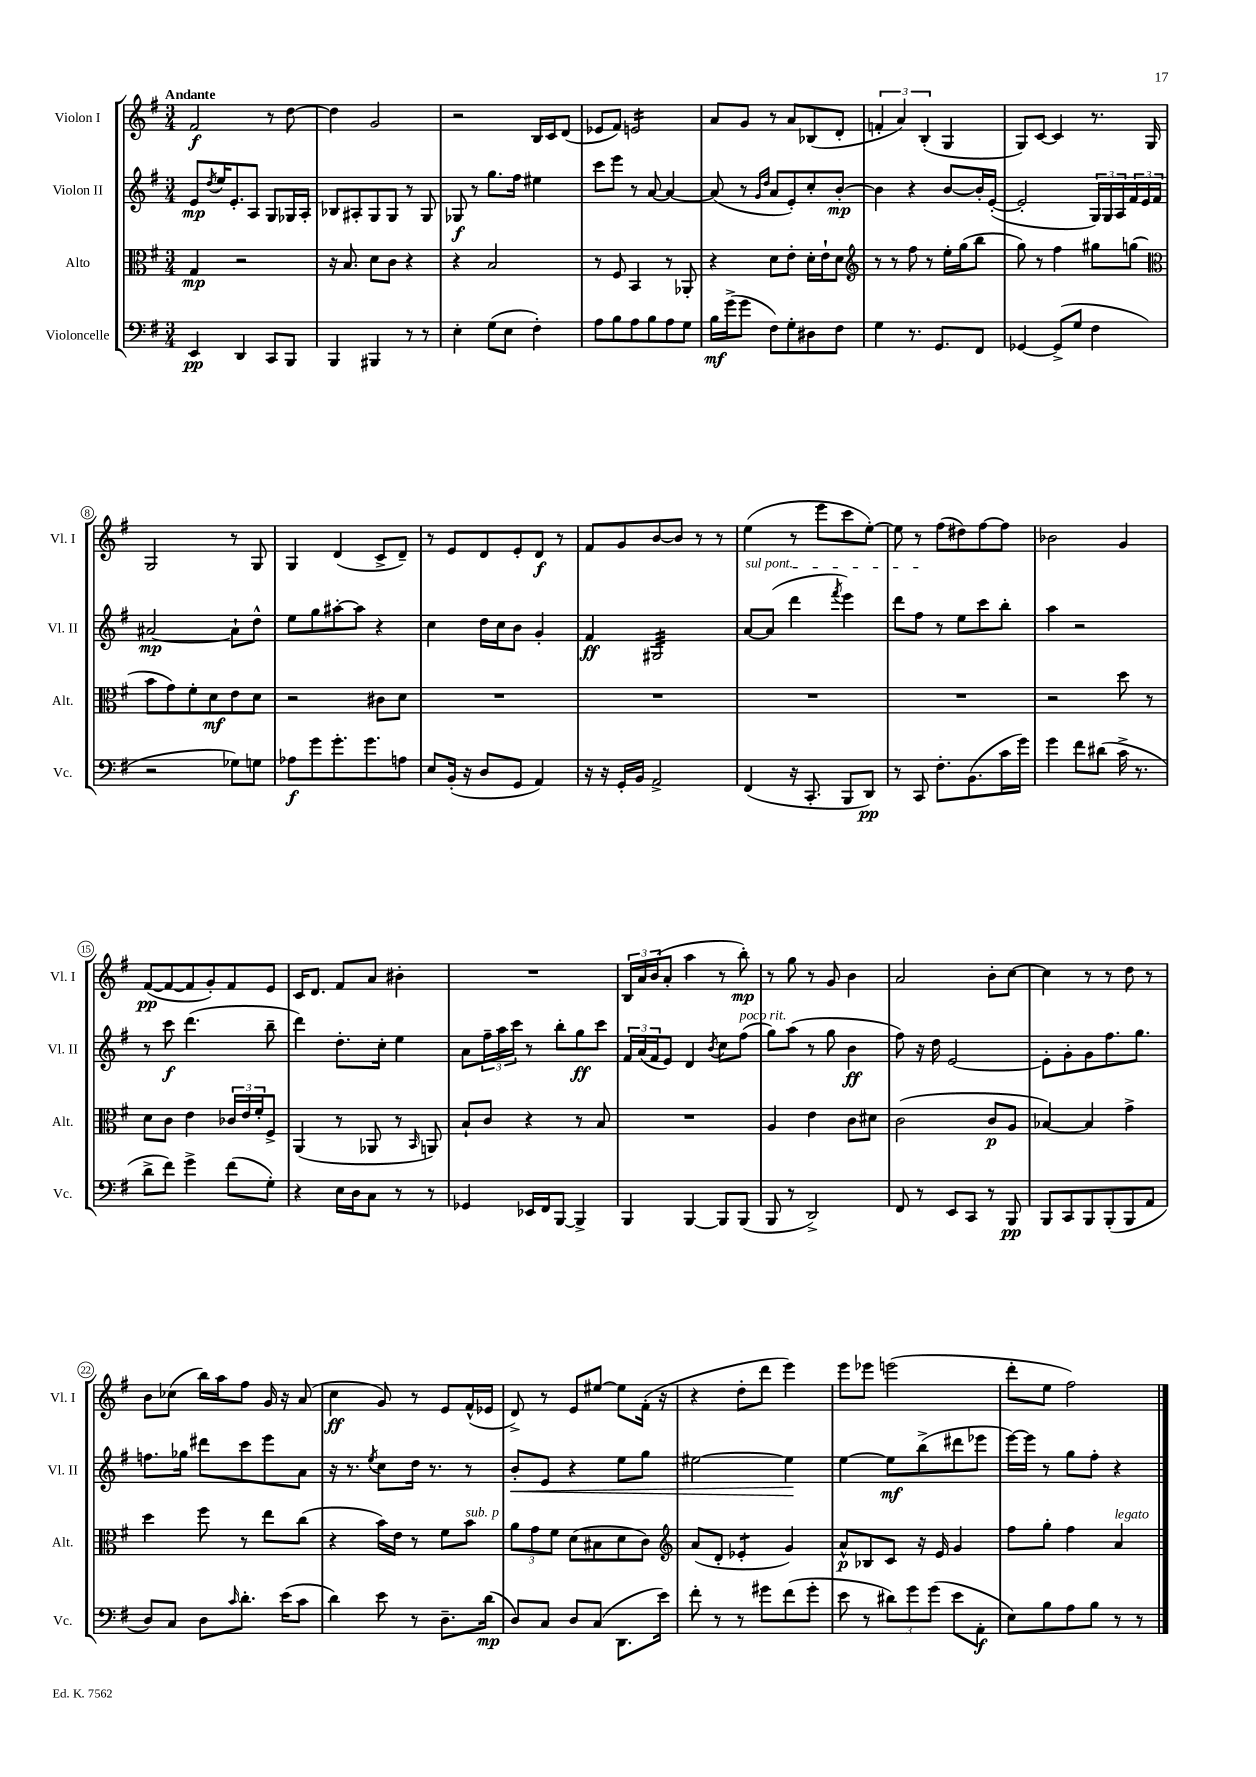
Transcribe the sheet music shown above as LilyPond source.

<<
\new StaffGroup <<
\new Staff = "s0" \with { instrumentName = "Violon I" shortInstrumentName = "Vl. I" } {
    \clef treble \key g \major \numericTimeSignature \time 3/4 \tempo "Andante"
    fis'2\f r8 d''8~ |
    d''4 g'2 |
    r2 b16 c'16 d'8( |
    ees'8 fis'8) e'2:16 |
    a'8 g'8 r8 a'8 bes8( d'8-. |
    \tuplet 3/2 { f'4-. a'4) b4-.( } g4 |
    g8) c'8~ c'4 r8. g16 |
    g2 r8 g8 |
    g4 d'4( c'8-> d'8--) |
    r8 e'8 d'8 e'8-. d'8\f r8 |
    fis'8 g'8 b'8~ b'8 r8 r8 |
    e''4( r8 e'''8 c'''8 e''8~-.) |
    e''8 r8 fis''8( dis''8) fis''8~ fis''8 |
    bes'2 g'4 |
    fis'8~\pp( fis'8~ fis'8 g'8-.) fis'8 e'8 |
    c'16 d'8. fis'8 a'8 bis'4-. |
    R2. |
    \tuplet 3/2 { b16 a'16 b'16( } a'8-. a''4 r8 b''8-.\mp) |
    r8 g''8 r8 g'8 b'4 |
    a'2 b'8-. c''8~ |
    c''4 r8 r8 d''8 r8 |
    b'8 ces''8( b''16) a''16 fis''8 g'16 r16 a'8( |
    c''4\ff g'8) r8 e'8 fis'16-^( ees'16 |
    d'8->) r8 e'8 eis''8~ eis''8 fis'16-.( r16 |
    r4 d''8-. d'''8 e'''4) |
    e'''8 ees'''8 e'''2( |
    d'''8-. e''8 fis''2) \bar "|." |
}
\new Staff = "s1" \with { instrumentName = "Violon II" shortInstrumentName = "Vl. II" } {
    \clef treble \key g \major \numericTimeSignature \time 3/4
    e'8\mp \acciaccatura { d''8 } e''16 e'8.-. a8 g8 ges16 a16-. |
    bes8 ais8-. g8 g8 r8 g8 |
    ges8\f r8 g''8. fis''16 eis''4 |
    c'''8 e'''8 r8 a'8~ a'4~ |
    a'8( r8 \grace { g'16 d''16 } a'8 e'8-.) c''8-. b'8~-.\mp |
    b'4 r4 b'8~ b'16-. e'16~-.( |
    e'2-. \tuplet 3/2 { g16) g16 a16 } \tuplet 3/2 { fis'16 e'16 fis'16 } |
    ais'2~\mp ais'8-! d''8-^ |
    e''8 g''8 ais''8~-. ais''8 r4 |
    c''4 d''16 c''16 b'8 g'4-. |
    fis'4\ff gis2:32 |
    \once \override TextSpanner.bound-details.left.text = \markup { \italic "sul pont." } a'8~\startTextSpan a'8( d'''4 \acciaccatura { fis'''8 } e'''4) |
    d'''8 fis''8\stopTextSpan r8 e''8 c'''8 b''8-. |
    a''4 r2 |
    r8 c'''8\f d'''4.( b''8-- |
    d'''4) d''8.-. c''16-. e''4 |
    a'8 \tuplet 3/2 { fis''16-- a''16 c'''16 } r8 b''8-. g''8\ff c'''8 |
    \tuplet 3/2 { fis'16 a'16( fis'16 } e'8) d'4 \acciaccatura { b'8 } c''8 fis''8^\markup { \italic "poco rit." }( |
    g''8) a''8( r8 g''8 b'4\ff |
    fis''8) r16 d''16 e'2~ |
    e'8-. g'8-. g'8 fis''8. g''8. |
    f''8. ges''16 dis'''8 c'''8 e'''8 a'8 |
    r16 r8. \acciaccatura { e''8 } c''8 d''16 r8. r8 |
    b'8-.\< e'8 r4 e''8 g''8 |
    eis''2~ eis''4\! |
    e''4~ e''8\mf b''8->( dis'''8 ees'''8 |
    e'''16~) e'''16 r8 g''8 fis''8-. r4 \bar "|." |
}
\new Staff = "s2" \with { instrumentName = "Alto" shortInstrumentName = "Alt." } {
    \clef alto \key g \major \numericTimeSignature \time 3/4
    g4\mp r2 |
    r16 b8. d'8 c'8 r4 |
    r4 b2 |
    r8 fis8 b,4 r8 aes,8-. |
    r4 d'8 e'8-. d'16-. e'16-! d'8 |
    \clef treble r8 r8 fis''8 r8 e''16-. g''16( b''8 |
    g''8) r8 fis''4 gis''8 g''8( |
    \clef alto b'8 g'8) fis'8-. d'8\mf e'8 d'8 |
    r2 cis'8 d'8 |
    R2. |
    R2. |
    R2. |
    R2. |
    r2 d''8 r8 |
    d'8 c'8 e'4 \tuplet 3/2 { ces'16 e'16 fis'16-. } fis8-> |
    a,4( r8 aes,8 r8 \grace { b,16 } a,8) |
    b8-! c'8 r4 r8 b8 |
    R2. |
    a4 e'4 c'8 dis'8 |
    c'2( c'8\p a8 |
    bes4~) bes4 g'4-> |
    d''4 fis''8 r8 e''8 c''8( |
    r4 b'16) e'16 r8 fis'8 b'8^\markup { \italic "sub. p" } |
    \tuplet 3/2 { a'8 g'8 fis'8 } d'8( bis8 d'8 c'8) |
    \clef treble a'8( d'8-. ees'4:8-. g'4) |
    a'8-^\p bes8 c'8 r16 e'16 g'4 |
    fis''8 g''8-. fis''4 a'4^\markup { \italic "legato" } \bar "|." |
}
\new Staff = "s3" \with { instrumentName = "Violoncelle" shortInstrumentName = "Vc." } {
    \clef bass \key g \major \numericTimeSignature \time 3/4
    e,4\pp d,4 c,8 b,,8 |
    b,,4 bis,,4 r8 r8 |
    e4-. g8( e8 fis4-.) |
    a8 b8 a8 b8 a8 g8 |
    b16\mf g'16->( g'8 fis8) g8-. dis8 fis8 |
    g4 r8. g,8. fis,8 |
    ges,4~ ges,8->( g8 fis4 |
    r2 ges8) g8 |
    aes8\f g'8 g'8.-. g'8. a8 |
    e8 b,16-.( r16 d8 g,8 a,4) |
    r16 r16 g,16-. b,16 a,2-> |
    fis,4( r16 c,8.-. b,,8 d,8\pp) |
    r8 c,8 fis8.-. b,8.( c'16 g'16) |
    g'4 fis'8 dis'8( c'16-> r8. |
    d'8-> fis'8) g'4-> fis'8( g8-.) |
    r4 e16 d16 c8 r8 r8 |
    ges,4 ees,16 fis,16 b,,8~ b,,4-> |
    b,,4 b,,4~ b,,8 b,,8( |
    b,,8 r8 d,2->) |
    fis,8 r8 e,8 c,8 r8 b,,8\pp |
    b,,8 c,8 b,,8 b,,8-.( b,,8 a,8 |
    d8) c8 d8 \grace { c'16 } d'8.-. e'16( c'8 |
    d'4) e'8 r8 d8.-- d'16\mp( |
    d8) c8 d8 c8( d,8. e'16) |
    fis'8-. r8 r8 gis'8 fis'8( gis'8-. |
    e'8 r8 \tuplet 3/2 { dis'8) g'8 g'8( } e'8 a,8-.\f |
    e8) b8 a8 b8 r8 r8 \bar "|." |
}
>>
>>
\layout { \context { \Score \override BarNumber.stencil = #(make-stencil-circler 0.1 0.3 ly:text-interface::print) } }
